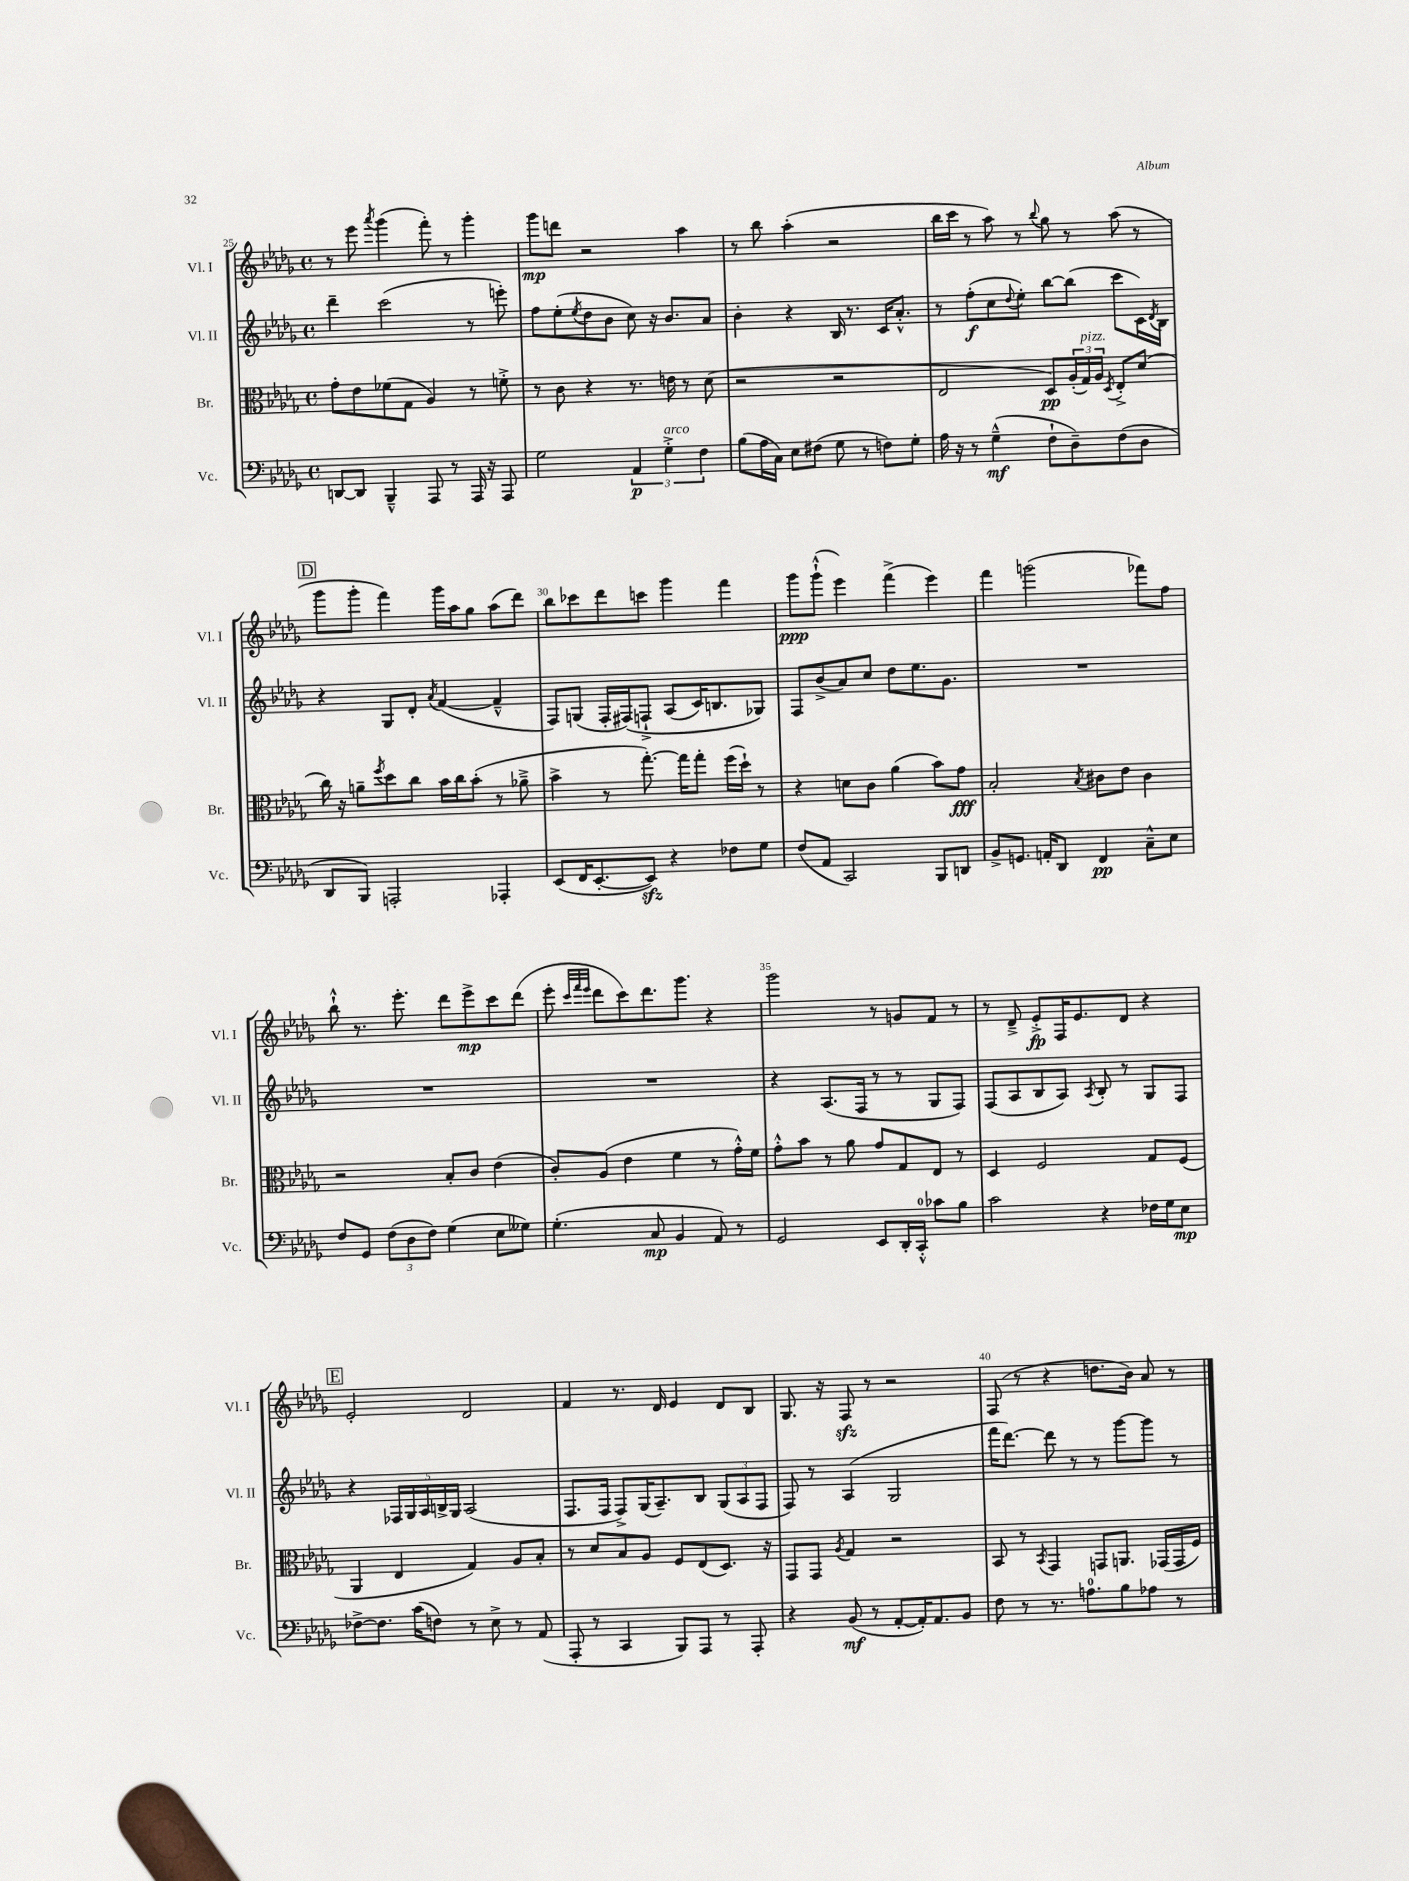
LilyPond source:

<<
\new StaffGroup <<
\new Staff = "s0" \with { instrumentName = "Vl. I" shortInstrumentName = "Vl. I" } {
    \clef treble \key des \major \defaultTimeSignature \time 4/4
    r8 ees'''8 \acciaccatura { aes'''8 } ges'''4( f'''8-.) r8 ges'''4-. |
    ges'''8\mp d'''8 r2 aes''4 |
    r8 bes''8 aes''4-.( r2 |
    bes''16 c'''16 r8 aes''8) r8 \appoggiatura { bes''8 } ges''8 r8 aes''8( r8 |
    \mark \markup { \box "D" } ges'''8 ges'''8-. f'''4) ges'''16 aes''16 ges''8 aes''8( des'''8) |
    bes''8 ces'''8 des'''8 c'''8 ges'''4 f'''4 |
    ges'''8\ppp ges'''8-!-^( ees'''4) f'''4->( ees'''4) |
    f'''4 g'''2( fes'''8) f''8 |
    bes''8-!-^ r8. ees'''8.-. des'''8 ees'''8->\mp c'''8 des'''8( |
    ees'''8-. \grace { c'''32 f'''32 ees'''32 } des'''8 c'''8) des'''8. ges'''8. r4 |
    ges'''2 r8 g'8 f'8 r8 |
    r8 des'8---> ees'8-.->\fp f16 ees'8. des'8 r4 |
    \mark \markup { \box "E" } ees'2-. des'2 |
    f'4 r8. des'16 ees'4 des'8 bes8 |
    ges8. r16 f8\sfz r8 r2 |
    f8( r8 r4 d''8. bes'16) aes'8 r8 \bar "|." |
}
\new Staff = "s1" \with { instrumentName = "Vl. II" shortInstrumentName = "Vl. II" } {
    \clef treble \key des \major \defaultTimeSignature \time 4/4
    des'''4-- c'''2( r8 e'''8-.) |
    f''8 ees''8-.( \acciaccatura { ees''8 } des''8 bes'8 c''8) r16 bes'8. aes'8 |
    bes'4-. r4 bes16 r8. c'16 aes'8.-.-^ |
    r8 f''8-.\f( c''8 \appoggiatura { des''8 } ees''8-.) bes''8~ bes''8( c'''8 c'16) \acciaccatura { des'8 } bes16 |
    \mark \markup { \box "D" } r4 ges8 des'8-. \acciaccatura { aes'8 } f'4~( f'4---^ |
    f8) g8( f16-. fis16)\( f8-!-> aes8( c'16) b8. ges8\) |
    f8 bes'8->( aes'8) c''8 des''8 ees''8. ges'8. |
    R1 |
    R1 |
    R1 |
    r4 aes8.( f16 r8 r8 ges8 f8) |
    f8( aes8 bes8 aes8) \acciaccatura { aes8 } bes8-. r8 ges8 f8 |
    \mark \markup { \box "E" } r4 \tuplet 5/4 { fes16 ges16 aes16 b16-> ges16 } aes2( |
    f8. f16 f8->) ges16( aes8.--) bes8 \tuplet 3/2 { ges8( aes8 f8 } |
    f8) r8 aes4( ges2 |
    f'''16 des'''8.~) des'''8 r8 r8 ges'''8~ ges'''8 r8 \bar "|." |
}
\new Staff = "s2" \with { instrumentName = "Br." shortInstrumentName = "Br." } {
    \clef alto \key des \major \defaultTimeSignature \time 4/4
    ges'8-. ees'8 fes'8( ges8 aes4) r8 f'8-.-> |
    r8 c'8 r4 r8. e'16 r8 des'8( |
    r2 r2 |
    ees2 des8\pp) \tuplet 3/2 { aes16-.( ges16^\markup { \italic "pizz." }) aes16 } \acciaccatura { des8 } ees8-.-> des'8( |
    \mark \markup { \box "D" } c''16) r16 a'8-- \acciaccatura { f''8 } des''8 c''8 bes'16 c''16 bes'8-.( r8 aes'8---> |
    bes'4-> r8 ges''8.~-.) ges''16 ges''8-. f''16( des''16-!) r8 |
    r4 d'8 c'8 aes'4( bes'8) ges'8\fff |
    bes2-. \acciaccatura { bes8 } cis'8 ees'8 cis'4 |
    r2 bes8-. c'8 ees'4( |
    c'8-.) aes8( ees'4 f'4 r8 ges'16-.-^) f'16 |
    ges'8-.-^ bes'8 r8 aes'8 ges'8 ges8 ees8 r8 |
    des4 f2 ges8 f8( |
    \mark \markup { \box "E" } aes,4 ees4 ges4) aes8 bes8-. |
    r8 des'8 bes8 aes8 f8 ees8( des8.) r16 |
    ges,8 ges,8 \acciaccatura { aes8 } ges4 r2 |
    bes,8 r8 \acciaccatura { bes,8 } ges,4 g,8 a,8. ges,16( ges,16 f16) \bar "|." |
}
\new Staff = "s3" \with { instrumentName = "Vc." shortInstrumentName = "Vc." } {
    \clef bass \key des \major \defaultTimeSignature \time 4/4
    d,8~ d,8 bes,,4---^ aes,,8 r8 aes,,16 r16 aes,,8 |
    ges2 \tuplet 3/2 { aes,4\p ges4-.->^\markup { \italic "arco" } f4 } |
    bes8( aes16 c16) ees8 fis8( ges8 r8 f8) ges8-. |
    aes16 r16 r8 ges4---^\mf( f8-! des8--) f8( des8 |
    \mark \markup { \box "D" } des,8 bes,,8) a,,2-. aes,,4-. |
    ees,8( f,16 ees,8.~-. ees,8\sfz) r4 fes8 ges8 |
    f8( aes,8 c,2) bes,,8 d,8 |
    bes,8-> g,8. a,16-. des,8 f,4\pp c8---^ ees8 |
    f8 ges,8 \tuplet 3/2 { f8( des8 f8) } ges4( ees8 geses8) |
    ges4.-.( c8\mp bes,4 aes,8) r8 |
    ges,2 ees,8 des,16-. c,16-0-.-^ ces'8 bes8 |
    c'2 r4 fes16 ges16 ees8\mp |
    \mark \markup { \box "E" } fes8~-> fes8. c'16( f8) r8 ees8-> r8 aes,8( |
    aes,,8-. r8 c,4 bes,,8) aes,,8 r8 aes,,8-. |
    r4 bes,8\mf( r8 aes,8~-. aes,16-.) aes,8. bes,8 |
    f8 r8 r8. a8.-0 bes8 aes8 r8 \bar "|." |
}
>>
>>
\layout { \context { \Score currentBarNumber = #25 \override BarNumber.break-visibility = ##(#f #t #t) barNumberVisibility = #(every-nth-bar-number-visible 5) } }
